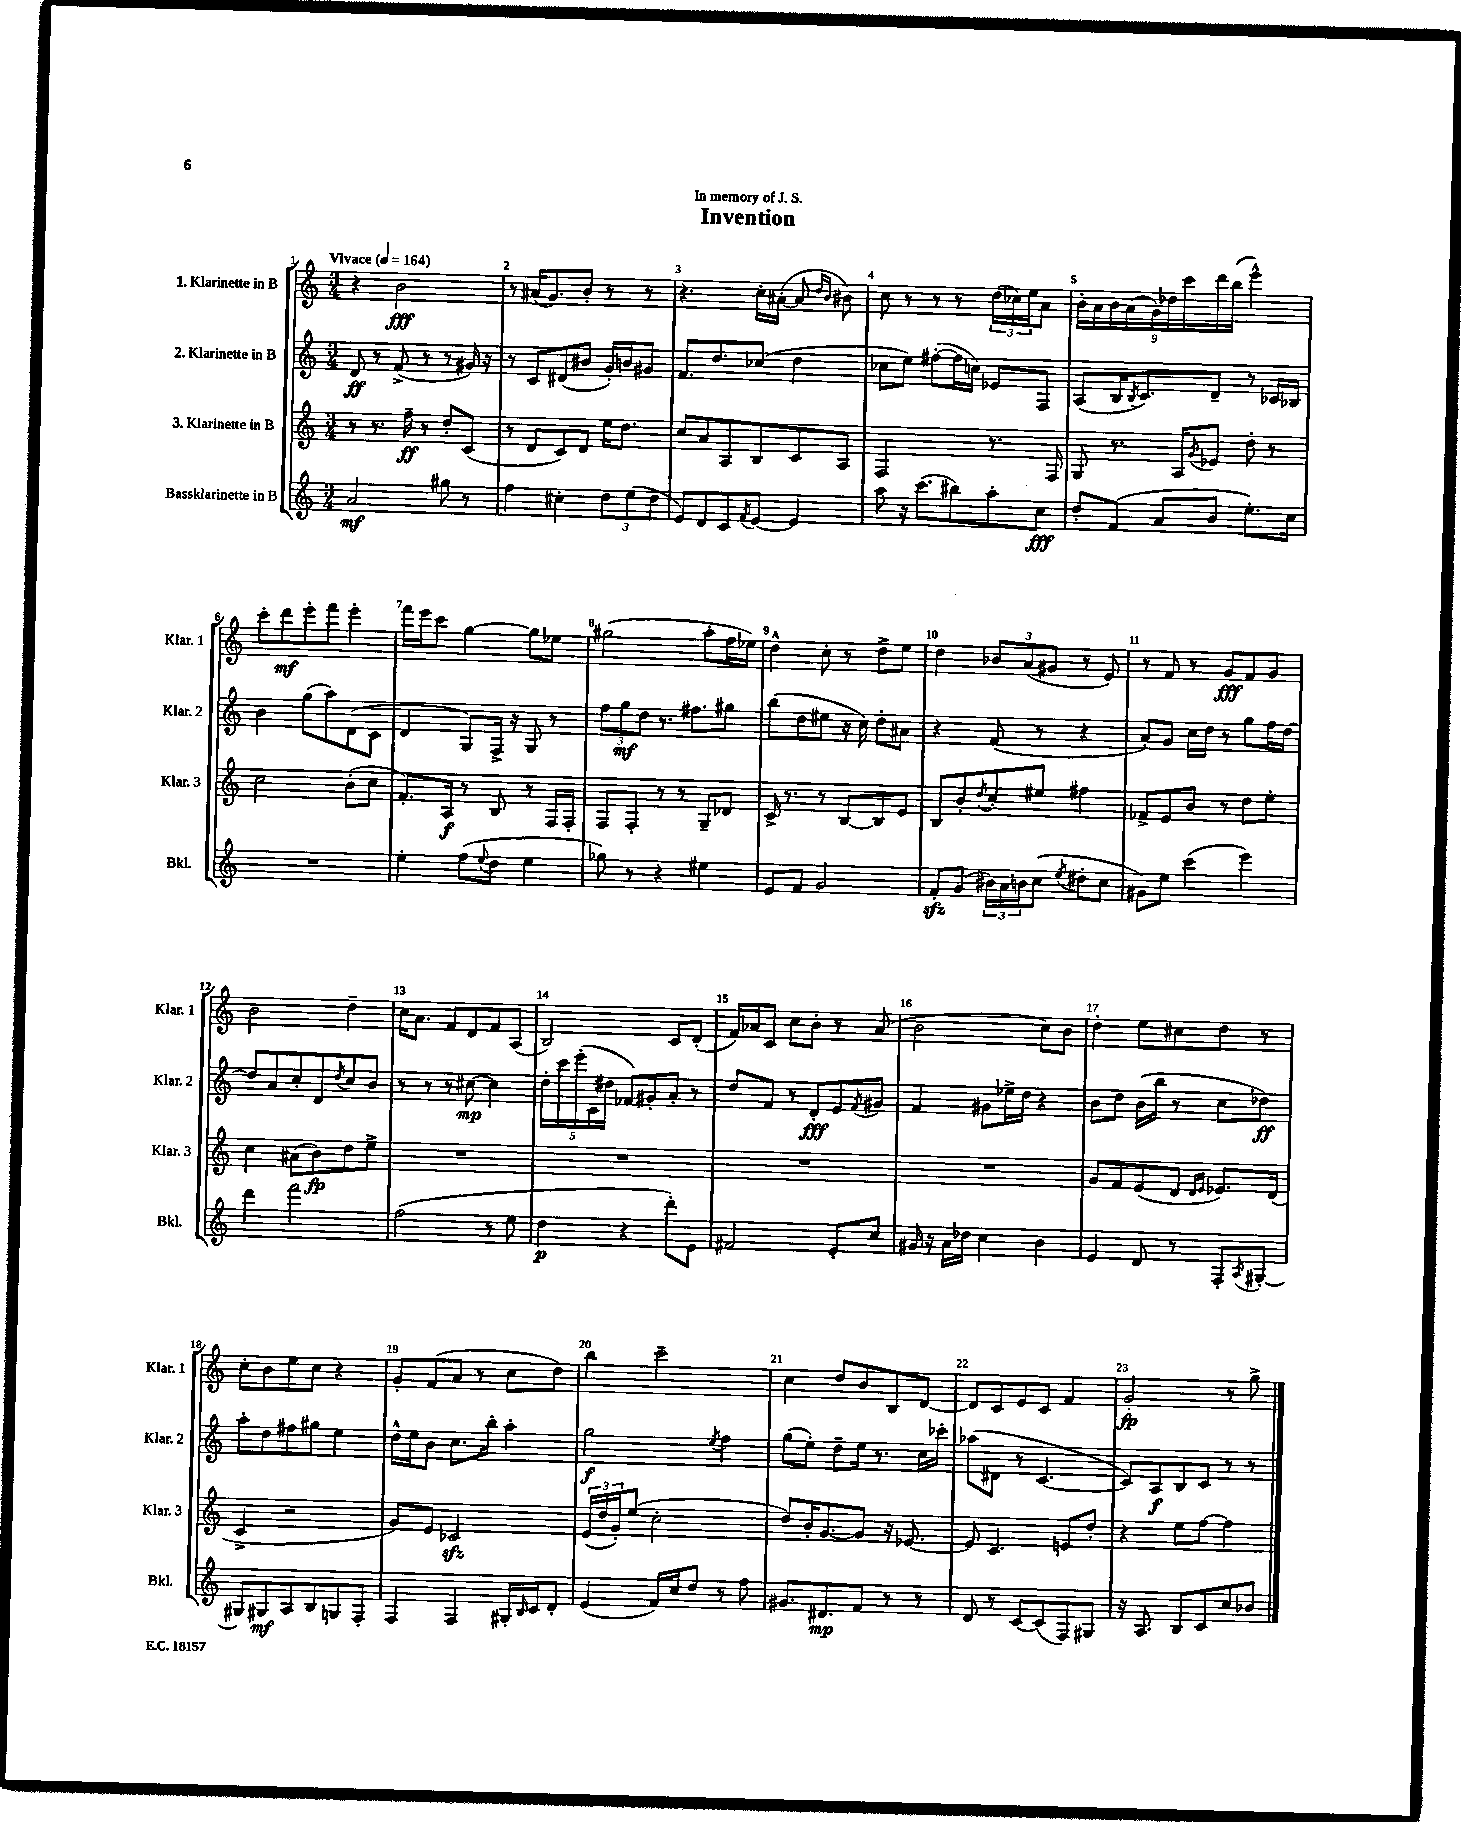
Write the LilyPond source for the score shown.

\header { title = "Invention" dedication = "In memory of J. S." }
<<
\new StaffGroup <<
\new Staff = "s0" \with { instrumentName = "1. Klarinette in B" shortInstrumentName = "Klar. 1" } {
    \clef treble \key c \major \numericTimeSignature \time 3/4 \tempo "Vivace" 4 = 164
    r4 b'2\fff |
    r8 ais'16( g'8.) b'8-. r8 r8 |
    r4. c''16-. ais'16~-.( ais'8 \grace { d''16 b'16 } bis'8) |
    c''8 r8 r8 r8 \tuplet 3/2 { d''16( ces''16) e''16 } a'8 |
    \tuplet 9/8 { b'16-. a'16 b'16 a'16( g'16) des''16 c'''16 d'''16 b''16( } e'''4-^) |
    c'''8-. d'''8\mf e'''8-. f'''8 e'''4-. |
    f'''16 e'''16 c'''8 g''4~ g''8 ees''8 |
    gis''2( a''8-. f''16 ees''16) |
    d''4-^ c''8-. r8 d''8-> e''8 |
    d''4 \tuplet 3/2 { bes'8 a'8( gis'8 } r8 e'8) |
    r8 f'8 r8 g'8\fff f'8 g'8 |
    b'2 d''4-- |
    c''16 a'8. f'8 d'8 f'8 a8( |
    b2) c'8 d'8-.( |
    f'16) aes'16 c'8 c''8 b'8-. r8 aes'8( |
    b'2 c''8) b'8 |
    d''4-. e''8 cis''8 d''8 r8 |
    c''8-. b'8 e''8 c''8 r4 |
    g'8-. f'8( a'8 r8 c''8 d''8) |
    b''4 c'''2-- |
    c''4 d''8 b'8 b8 d'8~ |
    d'8 c'8 e'8 c'8 f'4 |
    g'2-.\fp r8 g''8-> \bar "|." |
}
\new Staff = "s1" \with { instrumentName = "2. Klarinette in B" shortInstrumentName = "Klar. 2" } {
    \clef treble \key c \major \numericTimeSignature \time 3/4
    d'8\ff r8 f'8->( r8 r8 gis'16) r16 |
    r8 c'8 dis'8( bis'8 g'16-.) b'16 gis'8 |
    f'8. d''8. ces''8( d''4 |
    ces''8 e''8) fis''8~-.( fis''16 c''16) ees'8 f8 |
    a8( b16 \acciaccatura { b8 } c'8.) d'8-- r8 ces'16 bes16 |
    b'4 g''8( a''8) d'8( c'8 |
    d'4 g8) f16-> r16 g8 r8 |
    \tuplet 3/2 { f''8 g''8\mf d''8 } r8. fis''8. gis''8 |
    b''8( d''8 eis''8 r16 c''16) d''8-. ais'8 |
    r4 f'8( r8 r4 |
    a'8-.) g'8 c''16 d''16 r8 g''8 f''16 d''16~ |
    d''8 a'8 c''8-. d'8 \acciaccatura { d''8 } c''8 b'8 |
    r8 r8 r8 cis''8~\mp cis''4 |
    \tuplet 5/4 { d''16-. c'''16 e'''16-.( c'16 dis''16 } fes'8) gis'8-. a'8-. r8 |
    d''8 f'8 r8 d'8-.\fff e'8 \acciaccatura { f'8 } gis'8 |
    f'4 gis'8 ees''16-> d''16 r4 |
    b'8 d''8 b'16( b''16 r8 c''8 des''8\ff) |
    a''8-. d''8 fis''8 gis''8 e''4 |
    d''16-^ e''16 b'8 c''8. b''16-. a''4-. |
    g''2\f \acciaccatura { e''8 } f''4 |
    g''8( e''8-.) d''8-- e''16 r8. c''16 ces'''16-. |
    aes''8( dis'8 r8 c'4.~ |
    c'8) a8\f b8 c'8 r8 r8 \bar "|." |
}
\new Staff = "s2" \with { instrumentName = "3. Klarinette in B" shortInstrumentName = "Klar. 3" } {
    \clef treble \key c \major \numericTimeSignature \time 3/4
    r8 r8. f''16--\ff r8 d''8-. c'8( |
    r8 d'8 c'8) d'8 e''16 d''8. |
    c''8 a'8 a8 b8 c'8 a8 |
    f2 r8. f16 |
    g8 r8. a16 \acciaccatura { g'8 } ees'8 d''8-. r8 |
    c''2 b'8-.( c''8 |
    f'8.-.) a16\f r8 b8 r8 f16 f16-. |
    f8 f8-. r8 r8 g8-- des'8 |
    c'16-> r8. r8 b8~ b8 e'8 |
    b8 b'8-. \acciaccatura { d''8 } c''8-. eis''8 fis''4 |
    fes'8-> e'8 b'8 r8 d''8 e''8-. |
    c''4 ais'8( b'8\fp) d''8 e''8-> |
    R2. |
    R2. |
    R2. |
    R2. |
    g'8 f'8 e'8( d'8 \grace { d'16 e'16 } ees'8.) d'16( |
    c'4-> r2 |
    g'8) e'8 ces'2\sfz |
    \tuplet 3/2 { e'16( d''16 g'16-.) } e''8( c''2-. |
    d''8) b'16-. g'8.~ g'8 r16 ees'8.~ |
    ees'8 c'4. e'8 d''8-. |
    r4 e''8 f''8~ f''4 \bar "|." |
}
\new Staff = "s3" \with { instrumentName = "Bassklarinette in B" shortInstrumentName = "Bkl." } {
    \clef treble \key c \major \numericTimeSignature \time 3/4
    a'2\mf gis''8 r8 |
    f''4 cis''4-. \tuplet 3/2 { d''8 e''8( d''8 } |
    e'8) d'8 c'8 \acciaccatura { f'8 } e'8~ e'4 |
    a''8 r16 c'''8.( bis''8) a''8-. c''8\fff |
    d''8-. f'8( a'8 b'8 e''8.-.) c''16 |
    R2. |
    e''4-. f''8( \appoggiatura { e''8 } d''8 e''4 |
    ges''8) r8 r4 eis''4 |
    e'8 f'8 g'2 |
    f'8-.\sfz g'8( \tuplet 3/2 { bis'16) a'16 b'16 } c''8( \acciaccatura { e''8 } dis''8-. c''8 |
    gis'8) e''8 c'''4( e'''4) |
    d'''4 f'''2 |
    f''2( r8 e''8 |
    d''4\p r4 d'''8-.) e'8 |
    fis'2 e'8-. c''8 |
    gis'16 r16 a'16 des''16 c''4 b'4 |
    e'4 d'8 r8 f8-. \acciaccatura { a8 } gis8~-. |
    gis8 gis8\mf a8 b8 g8 f8-. |
    f4 f4 gis16-. \grace { b16 } c'16 d'8-. |
    e'4( f'16) c''16 d''8 r8 f''8 |
    gis'8. dis'8.\mp f'8 r8 r8 |
    d'8 r8 c'8~ c'8( f8) gis8 |
    r16 a8. b8 c'8 c''8 bes'8 \bar "|." |
}
>>
>>
\layout { \context { \Score \override BarNumber.break-visibility = ##(#f #t #t) barNumberVisibility = #all-bar-numbers-visible } }
